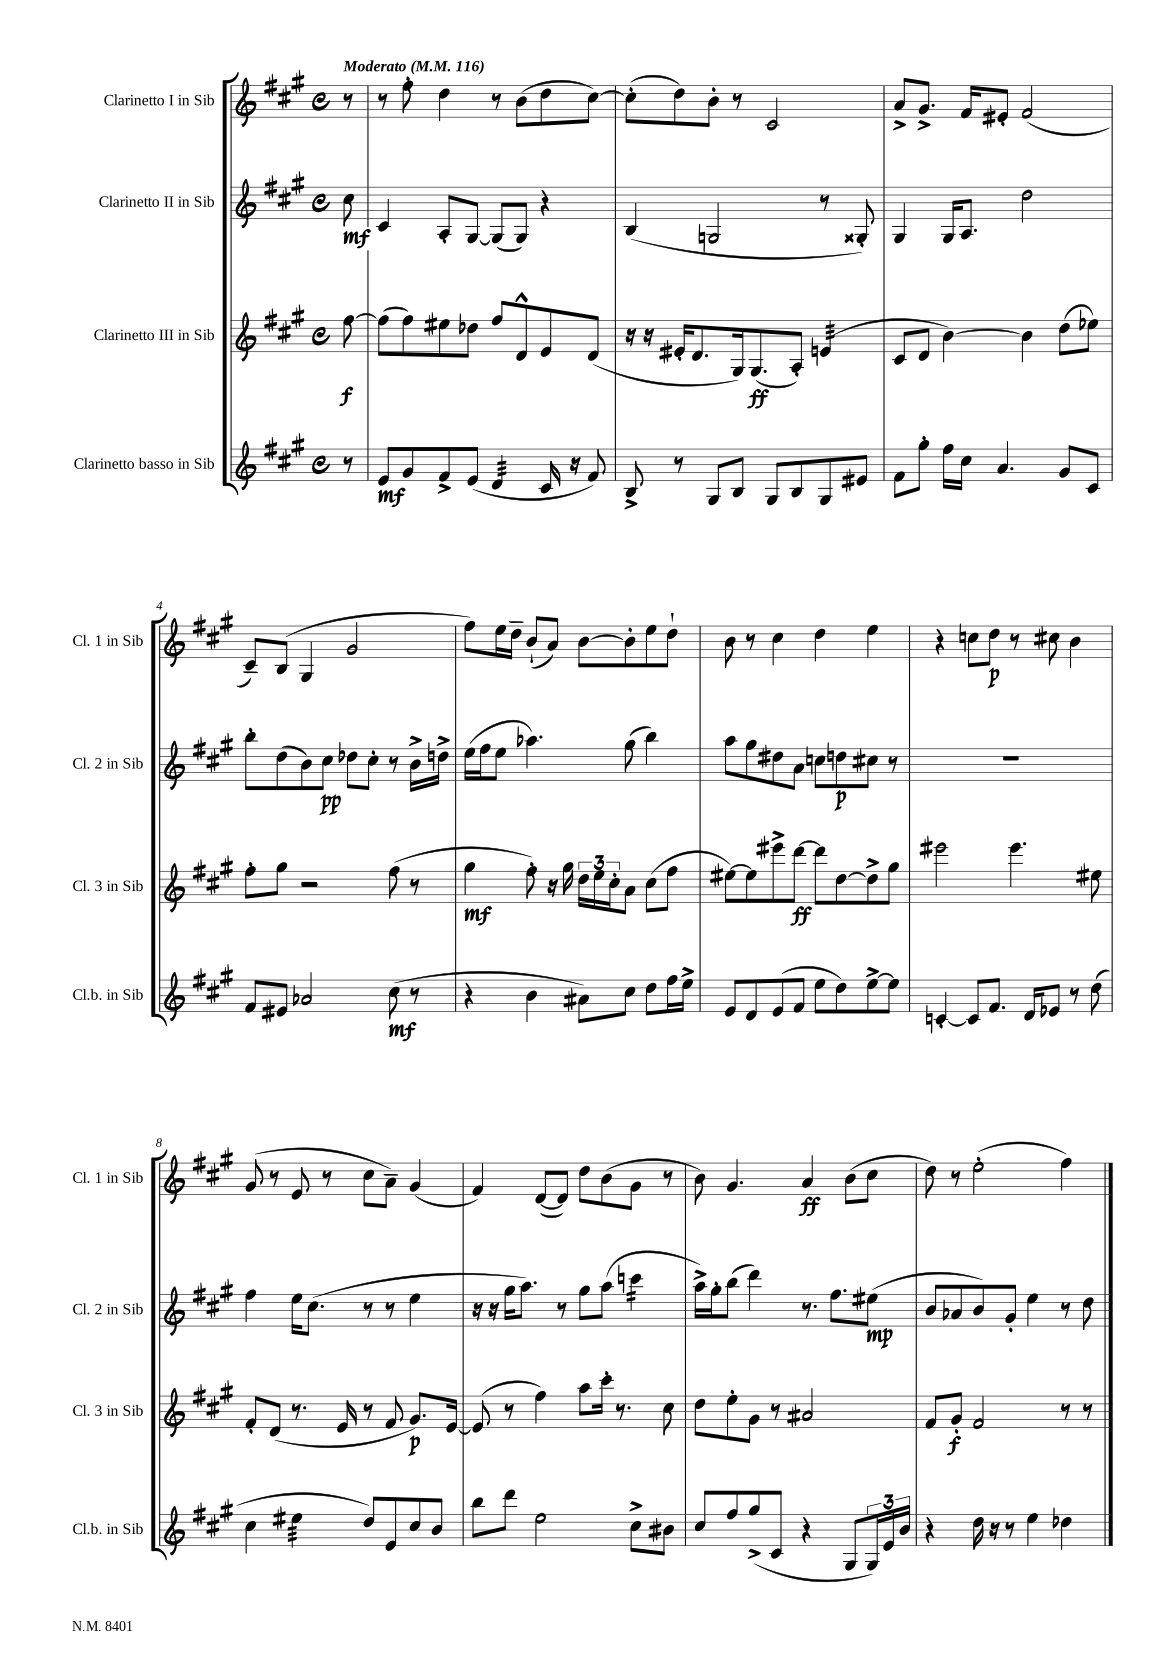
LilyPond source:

<<
\new StaffGroup <<
\new Staff = "s0" \with { instrumentName = "Clarinetto I in Sib" shortInstrumentName = "Cl. 1 in Sib" } {
    \clef treble \key a \major \defaultTimeSignature \time 4/4 \partial 8 \tempo "Moderato" 4 = 116
    r8 |
    r8 fis''8-. d''4 r8 b'8( d''8 cis''8~) |
    cis''8-.( d''8) b'8-. r8 cis'2 |
    a'8-> gis'8.-> fis'16 eis'8-. fis'2( |
    cis'8--) b8( gis4 gis'2 |
    fis''8) e''16 d''16-- b'8-!( a'8) b'8~ b'8-. e''8 d''8-! |
    b'8 r8 cis''4 d''4 e''4 |
    r4 c''8 d''8\p r8 cis''8 b'4 |
    gis'8( r8 e'8 r8 cis''8 a'8--) gis'4( |
    fis'4) d'8~( d'8) d''8 b'8( gis'8 r8 |
    b'8) gis'4. a'4\ff b'8( cis''8 |
    d''8) r8 e''2-.( fis''4) \bar "|." |
}
\new Staff = "s1" \with { instrumentName = "Clarinetto II in Sib" shortInstrumentName = "Cl. 2 in Sib" } {
    \clef treble \key a \major \defaultTimeSignature \time 4/4 \partial 8
    cis''8\mf |
    cis'4 a8-. gis8~ gis8( gis8) r4 |
    b4( g2 r8 gisis8-.) |
    gis4 gis16 a8. d''2 |
    b''8-. d''8( b'8) cis''8\pp des''8 cis''8-. r8 b'16-> d''16-> |
    e''16( fis''16 e''8 aes''4.) gis''8( b''4) |
    a''8 gis''8 dis''8 a'8 c''8 d''8\p cis''8 r8 |
    R1 |
    fis''4 e''16 cis''8.( r8 r8 e''4 |
    r16 r16 gis''16 a''8.) r8 gis''8 a''8( c'''4:16 |
    a''16->) gis''16-. b''8( d'''4) r8. fis''8. eis''8\mp( |
    b'8 aes'8 b'8) gis'8-. e''4 r8 d''8 \bar "|." |
}
\new Staff = "s2" \with { instrumentName = "Clarinetto III in Sib" shortInstrumentName = "Cl. 3 in Sib" } {
    \clef treble \key a \major \defaultTimeSignature \time 4/4 \partial 8
    fis''8~\f |
    fis''8( fis''8) eis''8 des''8 fis''8 d'8-^ e'8 d'8( |
    r16 r16 eis'16-. d'8. gis16) gis8.\ff( a8-.) e'4:32( |
    cis'8 d'8 b'4~) b'4 d''8( ees''8) |
    fis''8-. gis''8 r2 fis''8( r8 |
    gis''4\mf fis''8-.) r16 gis''16 \tuplet 3/2 { d''16 e''16 cis''16-. } a'8 cis''8( fis''8 |
    eis''8~) eis''8 eis'''8-> d'''8~\ff d'''8 d''8~ d''8-> gis''8 |
    eis'''2 eis'''4. eis''8 |
    fis'8-. d'8( r8. e'16 r8 fis'8 gis'8.\p) e'16~ |
    e'8( r8 fis''4) a''8 cis'''16-. r8. cis''8 |
    d''8 e''8-. gis'8 r8 ais'2 |
    fis'8 gis'8-.\f fis'2 r8 r8 \bar "|." |
}
\new Staff = "s3" \with { instrumentName = "Clarinetto basso in Sib" shortInstrumentName = "Cl.b. in Sib" } {
    \clef treble \key a \major \defaultTimeSignature \time 4/4 \partial 8
    r8 |
    e'8\mf gis'8 fis'8-> e'8( d'4:32 cis'16 r16 fis'8) |
    b8-> r8 gis8 b8 gis8 b8 gis8 eis'8 |
    fis'8 gis''8-. fis''16 cis''16 a'4. gis'8 cis'8 |
    fis'8 eis'8 aes'2 cis''8\mf( r8 |
    r4 b'4 ais'8) cis''8 d''8 fis''16 e''16-> |
    e'8 d'8 e'8( fis'8 e''8 d''8) e''8~-> e''8 |
    c'4~-. c'8 fis'8. d'16 ees'8 r8 d''8( |
    cis''4 eis''4:32 d''8) e'8 cis''8 b'8 |
    b''8 d'''8 e''2 cis''8-> bis'8 |
    cis''8 fis''8 gis''8->( cis'8 r4 gis8 \tuplet 3/2 { gis16) e'16 b'16 } |
    r4 d''16 r16 r8 e''4 des''4 \bar "|." |
}
>>
>>
